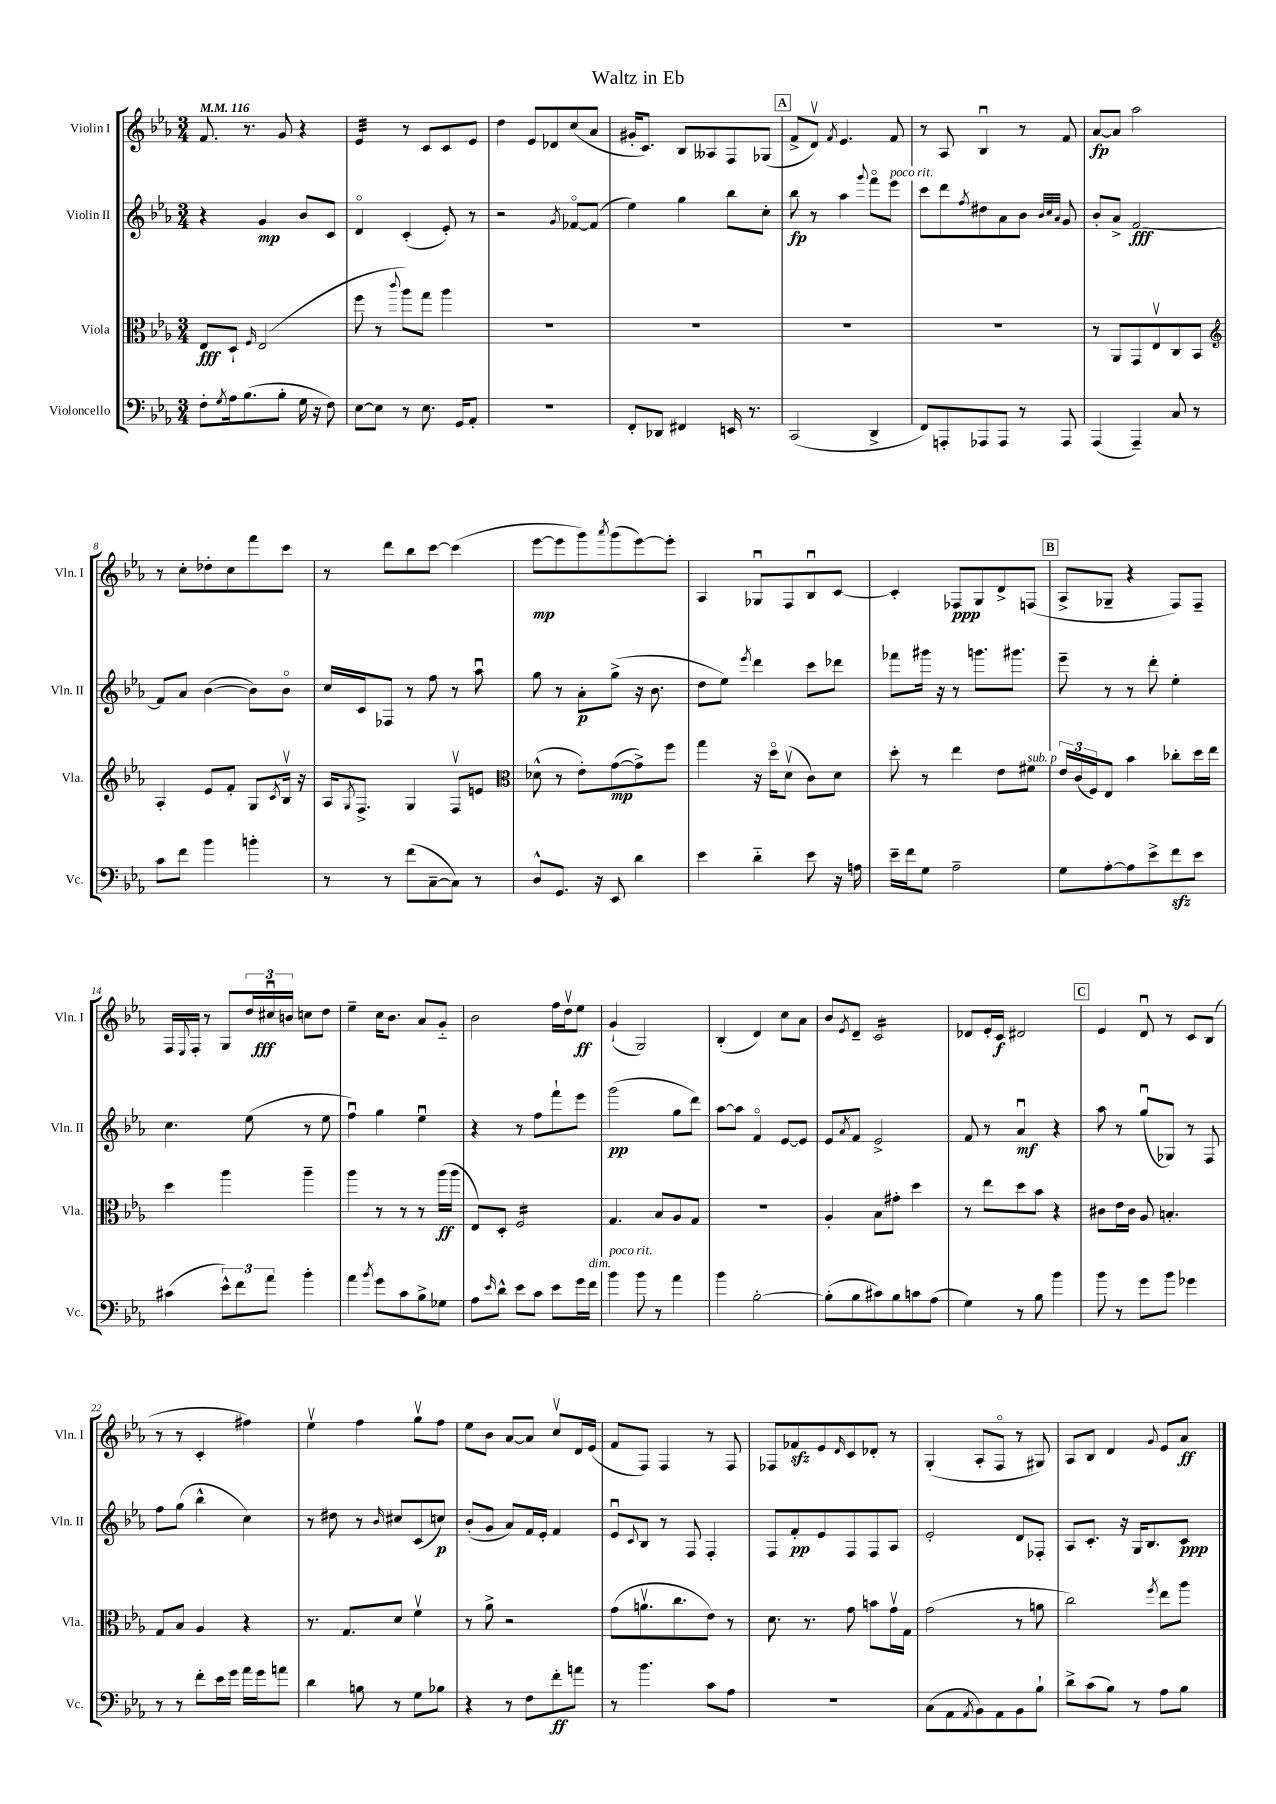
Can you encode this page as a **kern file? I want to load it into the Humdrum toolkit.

**kern	**kern	**kern	**kern
*staff4	*staff3	*staff2	*staff1
*clefF4	*clefC3	*clefG2	*clefG2
*k[b-e-a-]	*k[b-e-a-]	*k[b-e-a-]	*k[b-e-a-]
*M3/4	*M3/4	*M3/4	*M3/4
*MM116	*MM116	*MM116	*MM116
8F'	8E-	4r	8.f
8qG	.	.	.
16A-	8D`	.	.
(8.B-	.	.	8.r
.	16qqF	.	.
.	(2E-	4g	.
8B-'	.	.	8g
16G	.	8b-	4r
16r	.	.	.
8F)	.	8c	.
=	=	=	=
[8E-	8ff	4do	4e-
8E-]	8r	.	.
.	8qqccc	.	.
8r	8aa-)	(4c'	8r
8.E-	8gg	.	8c
.	4aa-	8e-')	8c
16GG	.	.	.
8AA-'	.	8r	8e-
=	=	=	=
2.r	2.r	2r	4dd
.	.	.	8e-
.	.	.	8d-
.	.	8qg	.
.	.	[8f-o	(8cc
.	.	(8f-]	8a-
=	=	=	=
8FF'	2.r	4ee-)	16g#'
.	.	.	8.c)
8DD-	.	.	.
4FF#	.	4gg	8B-
.	.	.	8A--
16EE	.	8bb-	8F
8.r	.	.	.
.	.	8cc'	(8G-
=	=	=	=
(2CC	2.r	8bb-	8f^
.	.	8r	8dv)
.	.	.	8qf
.	.	4aa-	4.e-
.	.	8qqggg	.
4DD^	.	8fffo	.
.	.	8eee-	8f
=	=	=	=
8FF)	2.r	8ccc	8r
8AAA'	.	8ddd	8A-
.	.	8qff	.
8AAA-	.	8dd#	4B-u
8AAA-	.	8a-	.
8r	.	8b-	8r
.	.	32qqb-	.
.	.	32qqcc	.
.	.	32qqa-	.
8AAA-	.	8g	8f
=	=	=	=
(4AAA-	8r	8b-'	[8a-
.	8AA-	8a-^	8a-]
4AAA-~)	8GG	[2f	2aa-
.	8E-v	.	.
8C	8C	.	.
8r	8BB-	.	.
=	=	=	=
*	*clefG2	*	*
8c	4A-'	8f]	8r
8f	.	8a-	8cc'
4b-	8e-	([4b-	8dd-'
.	8f'	.	8cc
4b'	8G	8b-])	8fff
.	8qc	.	.
.	16B-v	8b-o	8ccc
.	16r	.	.
=	=	=	=
8r	16A-	16cc	8r
.	8qG	.	.
.	8.F^	16c	.
8r	.	8F-	8ddd
(8f	4G	8r	8bb-
[8C~	.	8ff	[8ccc
8C])	8Fv	8r	(4ccc]
8r	8e	8aa-u	.
=	=	=	=
*	*clefC3	*	*
8D^^	(8d-^^	8gg	[8eee-
8.GG	8r	8r	8eee-]
.	8e-')	8a-'	8ggg)
16r	.	.	.
.	.	.	8qaaa-
8EE-	([8g	(8gg^	(8ggg
4d	8g^])	16r	[8eee-)
.	.	8.b-	.
.	8ff	.	8eee-']
=	=	=	=
4e-	4gg	8dd	4A-
.	.	8ee-)	.
.	.	8qeee-	.
4d'~	16r	4ddd	8G-u
.	16ddo	.	.
.	(8dv	.	8F
8e-	8c)	8ccc	8B-u
16r	8d	8ddd-	[8c
16A	.	.	.
=	=	=	=
16e-~	8dd'	8fff-	4c']
16f	.	.	.
8G	8r	16ggg#	.
.	.	16r	.
2A-~	4ee-	8r	8F-
.	.	8.ggg	8G
.	8e-	.	8d^
.	.	8.ggg#	.
.	8f#	.	(8F
=	=	=	=
8G	24e-	8eee-~	8A-^
.	(24c	.	.
.	24F)	.	.
[8A-'	8E-	8r	8G-~
8A-]	4b-	8r	4r
8e-^	.	8ddd'	.
8f	8cc-'	4ee-'	8F)
8e-	16dd	.	8F~
.	16ee-	.	.
=	=	=	=
(4c#	4dd	4.cc	16F
.	.	.	8qqE-
.	.	.	16F'
.	.	.	8r
12e-^^)	4aa-	.	8G
12f	.	.	.
.	.	(8ee-	24dd
12a-	.	.	24cc#u
.	.	.	24b
4b-'	4aa-~	8r	8cc
.	.	8ee-	8dd
=	=	=	=
4a-	4aa-	4ffu)	4ee-~
8qb-	.	.	.
8g	8r	4gg	16cc
.	.	.	8.b-
8c	8r	.	.
8B-^	8r	4ee-u	8a-
8G-	(16aa-	.	8g'~
.	16aa-	.	.
=	=	=	=
8A-	8E-)	4r	2b-
16qqe-	.	.	.
8d^^	8D'	.	.
8e-	2F	8r	.
8c	.	8ff	.
8e-	.	8fff`	16ff
.	.	.	16ddv
16g	.	8eee-	8ee-
16f	.	.	.
=	=	=	=
4b-	4.G	(2ggg	(4g`
8b-	.	.	2G)
8r	8B-	.	.
4a-	8A-	8gg	.
.	8G	8ddd)	.
=	=	=	=
4b-	2.r	[8aa-	(4B-'
.	.	8aa-]	.
[2B-'	.	4fo	4d)
.	.	[8e-	8cc
.	.	8e-]	8a-
=	=	=	=
(8B-']	4A-'	8e-	8b-
.	.	8qa-	8qe-
8B-	.	8f	8d~
8c#)	8B-	2e-^	2c
8B-	8g#'	.	.
8c	4dd	.	.
(8A-	.	.	.
=	=	=	=
4G)	8r	8f	8d-
.	8ee-	8r	16e-'
.	.	.	16c
8r	8dd	4a-u	2d#
8B-	8b-	.	.
4b-	4r	4r	.
=	=	=	=
8b-	8c#	8aa-	4e-
8r	16e-	8r	.
.	16c#	.	.
8g	8A-	(8ggu	8du
8b-	4.B'	8G-)	8r
4g-	.	8r	8c
.	.	8F	(8B-
=	=	=	=
8r	8G	8ff	8r
8r	8B-	(8gg	8r
8f'	4A-	4bb-^^	4c'
16e-	.	.	.
16g	.	.	.
16a-	4r	4cc)	4ff#)
16g	.	.	.
8a	.	.	.
=	=	=	=
4d	8.r	8r	4ee-v
.	.	8dd#	.
.	8.G	.	.
8B	.	8r	4ff
.	.	16qqb-	.
8r	8d	8cc#	.
8G	4fv	(8c	8ggv
8B-	.	8cc)	8ff
=	=	=	=
4r	8r	(8b-'	8ee-
.	8a-^	8g	8b-
8r	2r	8a-)	[8a-
8F	.	16f	8a-]
.	.	16e-'	.
8f'	.	4f	8ccv
8a	.	.	16d
.	.	.	(16e-
=	=	=	=
8r	(8g	8e-u	8f
.	.	8qqc	.
4.b-	8.av	8B-	8F)
.	.	8r	4F
.	8.cc	.	.
.	.	8F	.
8c	8e-)	4F'	8r
8A-	8r	.	8F
=	=	=	=
2.r	8.d	8F	8F-
.	.	8f'	8f-
.	8.r	.	.
.	.	8e-	8e-
.	.	.	16qqd
.	8g	8F	8c
.	8b	8F	8d-'
.	16gv	8A-	8r
.	16G	.	.
=	=	=	=
(8C	(2g	2e-'	(4G'
8AA-	.	.	.
8qAA-	.	.	.
8BB-)	.	.	8A-'
8AA-	.	.	8Fo
8BB-	8r	8d	8r
8B-`	8a	8F-'	8G#)
=	=	=	=
8d^	2cc)	8A-	8A-
(8c	.	8.c'	8B-
8B-)	.	.	4d
.	.	16r	.
8r	.	16G	.
.	.	8.B-	.
.	8qff	.	8qqg
8A-	8ee-	.	8e-
8B-	8aa-	8c	8a-
==	==	==	==
*-	*-	*-	*-
